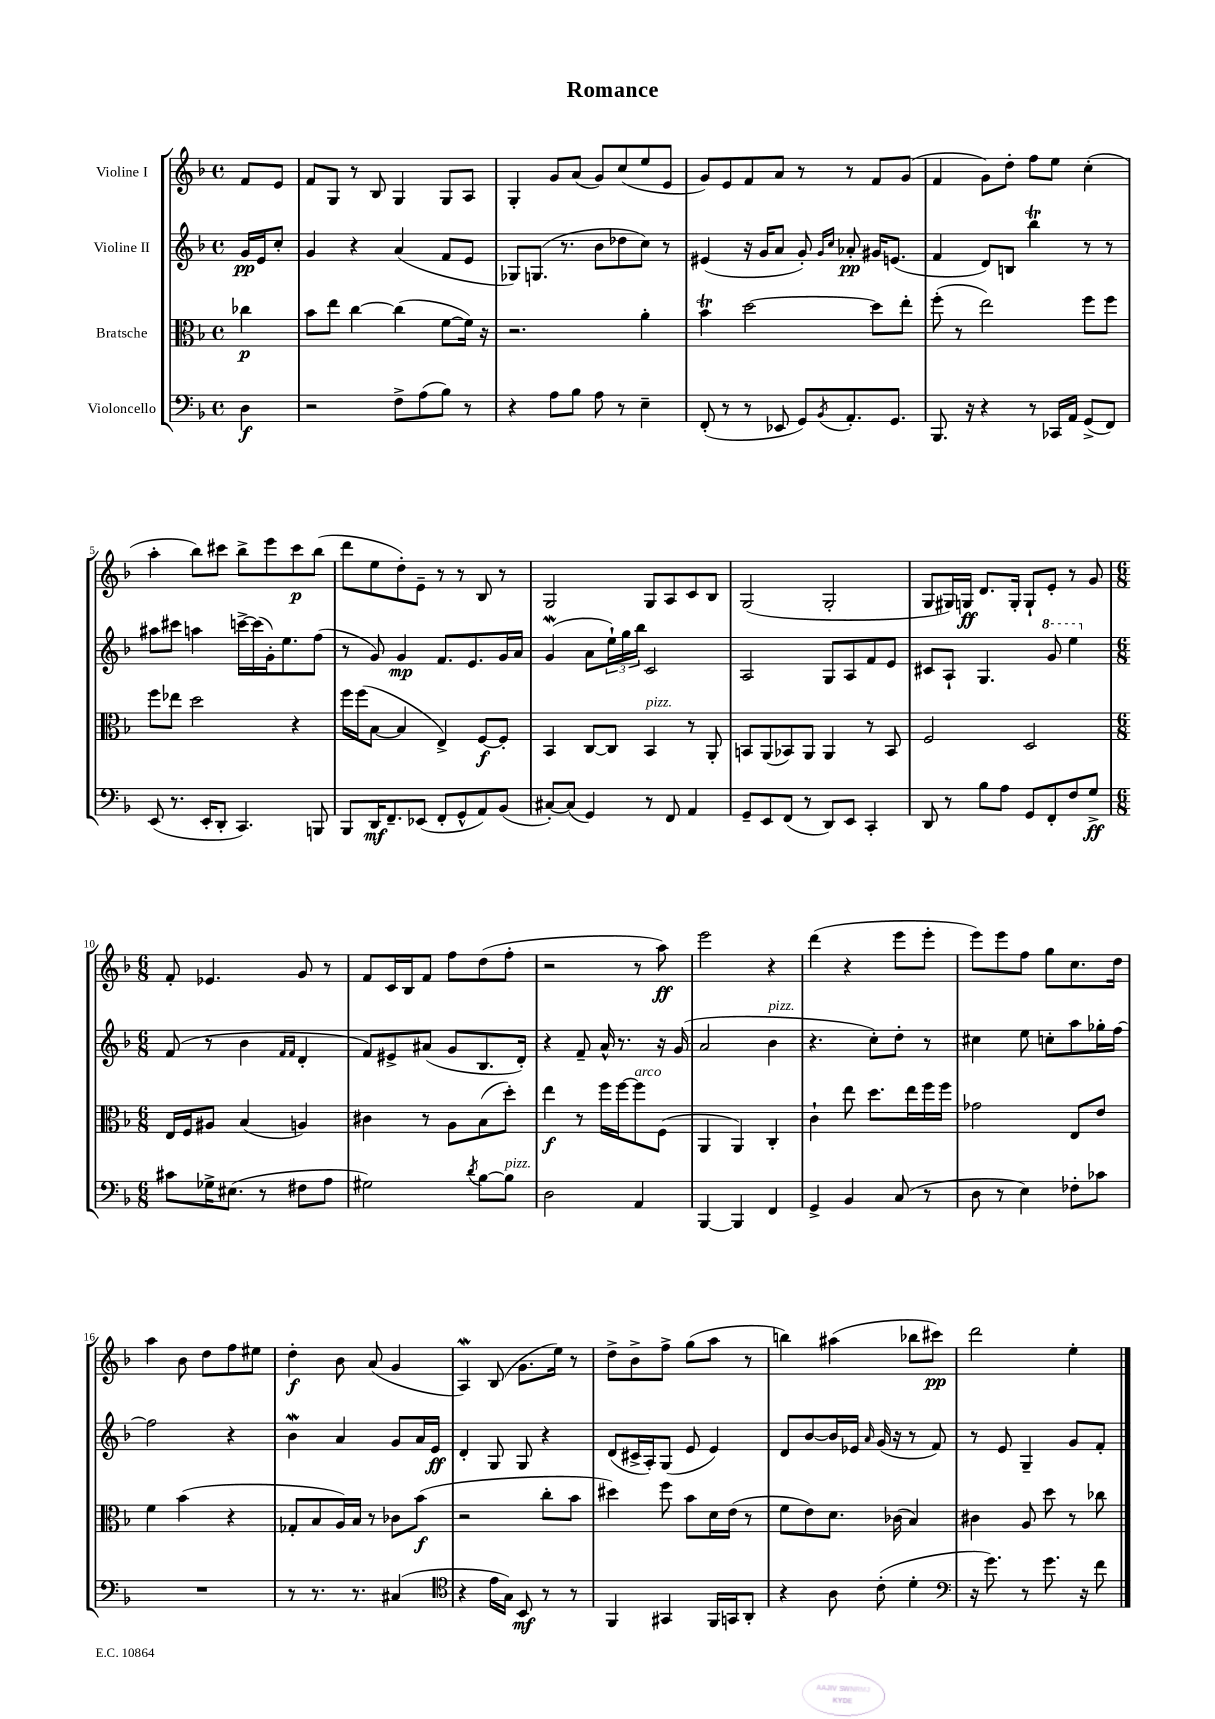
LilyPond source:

\header { title = "Romance" }
<<
\new StaffGroup <<
\new Staff = "s0" \with { instrumentName = "Violine I" } {
    \clef treble \key f \major \defaultTimeSignature \time 4/4 \partial 4
    f'8 e'8 |
    f'8 g8 r8 bes8 g4 g8 a8 |
    g4-. g'8 a'8( g'8) c''8( e''8 e'8 |
    g'8) e'8 f'8 a'8 r8 r8 f'8 g'8( |
    f'4 g'8) d''8-. f''8 e''8 c''4-.( |
    a''4-. bes''8) cis'''8 bes''8-> e'''8 cis'''8\p bes''8( |
    d'''8 e''8 d''8-.) e'8-- r8 r8 bes8 r8 |
    g2 g8 a8 c'8 bes8 |
    g2( g2-. |
    g8 gis16) g16\ff d'8. g16-. g8-! e'8-. r8 g'8 |
    \numericTimeSignature \time 6/8 f'8-. ees'4. g'8 r8 |
    f'8 c'16 bes16 f'8 f''8 d''8( f''8-. |
    r2 r8 a''8\ff) |
    e'''2 r4 |
    d'''4( r4 e'''8 e'''8-. |
    e'''8) e'''8 f''8 g''8 c''8. d''16 |
    a''4 bes'8 d''8 f''8 eis''8 |
    d''4-.\f bes'8 a'8( g'4 |
    a4\mordent) bes8( g'8. e''16) r8 |
    d''8-> bes'8-> f''8-> g''8( a''8 r8 |
    b''4) ais''4( bes''8 cis'''8\pp) |
    d'''2 e''4-. \bar "|." |
}
\new Staff = "s1" \with { instrumentName = "Violine II" } {
    \clef treble \key f \major \defaultTimeSignature \time 4/4 \partial 4
    g'16\pp e'16 c''8-. |
    g'4 r4 a'4( f'8 e'8 |
    ges8) g8.( r8. bes'8 des''8 c''8) r8 |
    eis'4( r16 g'16 a'8 g'8-.) \grace { g'16 c''16 } aes'8-.\pp gis'16 e'8.( |
    f'4 d'8) b8 bes''4\trill r8 r8 |
    ais''8 cis'''8 a''4 c'''16~-> c'''16( g'16-.) e''8. f''8( |
    r8 g'8) g'4\mp f'8. e'8. g'16 a'16 |
    g'4\mordent( a'8 \tuplet 3/2 { e''16-!) g''16 bes''16 } c'2 |
    a2 g8 a8 f'8 e'8 |
    cis'8 a8-! g4. \ottava #1 g''8 e'''4 \ottava #0 |
    \numericTimeSignature \time 6/8 f'8( r8 bes'4 \grace { f'16 f'16 } d'4-. |
    f'8) eis'8-> ais'8( g'8 bes8. d'16-.) |
    r4 f'8-- a'16-^ r8. r16 g'16( |
    a'2 bes'4^\markup { \italic "pizz." } |
    r4. c''8-.) d''8-. r8 |
    cis''4 e''8 c''8-. a''8 ges''16-. f''16~ |
    f''2 r4 |
    bes'4\mordent a'4 g'8 a'16 e'16\ff |
    d'4-. g8 g8 r4 |
    d'8( cis'16-> a16-.) g8( e'8 e'4) |
    d'8 bes'8~ bes'16 ees'16 \grace { a'16 } g'16( r16 r8 f'8) |
    r8 e'8 g4-- g'8 f'8-. \bar "|." |
}
\new Staff = "s2" \with { instrumentName = "Bratsche" } {
    \clef alto \key f \major \defaultTimeSignature \time 4/4 \partial 4
    ces''4\p |
    bes'8 e''8 c''4~ c''4( f'8~ f'16) r16 |
    r2. a'4-. |
    bes'4\trill d''2~ d''8 e''8-. |
    f''8-.( r8 e''2) f''8 f''8 |
    f''8 ees''8 d''2 r4 |
    f''16 f''16( bes8~ bes4 e4->) f8~\f f8-. |
    bes,4 c8~ c8 bes,4^\markup { \italic "pizz." } r8 a,8-. |
    b,8 a,8( bes,8) a,8 a,4 r8 bes,8 |
    f2 d2 |
    \numericTimeSignature \time 6/8 e16 f16 ais8 bes4( a4) |
    cis'4 r8 a8 bes8( d''8-.) |
    e''4\f r8 f''16 f''16~ f''8^\markup { \italic "arco" } f8( |
    a,4 a,4) c4-. |
    c'4-! e''8 d''8. e''16 f''16 f''16 |
    ges'2 e8 e'8 |
    f'4 bes'4( r4 |
    ges8-. bes8 a16) bes16 r8 ces'8 bes'8\f( |
    r2 c''8-. bes'8 |
    dis''4) f''8 bes'8 d'16 e'16( r8 |
    f'8 e'8) d'8. ces'16( bes4) |
    cis'4 a8 d''8 r8 ces''8 \bar "|." |
}
\new Staff = "s3" \with { instrumentName = "Violoncello" } {
    \clef bass \key f \major \defaultTimeSignature \time 4/4 \partial 4
    d4\f |
    r2 f8-> a8( bes8) r8 |
    r4 a8 bes8 a8 r8 e4-- |
    f,8-.( r8 r8 ees,8 g,8) \acciaccatura { bes,8 } a,8.-. g,8. |
    bes,,8. r16 r4 r8 ces,16 a,16 g,8->( f,8) |
    e,8( r8. e,16-. d,8-. c,4.) b,,8 |
    bes,,8 d,16\mf f,8.-- ees,8( f,8-. g,8-^ a,8) bes,8( |
    cis8~-.) cis8( g,4) r8 f,8 a,4 |
    g,8-- e,8 f,8( r8 d,8) e,8 c,4-. |
    d,8 r8 bes8 a8 g,8 f,8-. f8 g8->\ff |
    \numericTimeSignature \time 6/8 cis'8 ges16-> eis8.( r8 fis8 a8 |
    gis2) \acciaccatura { d'8 } bes8~ bes8^\markup { \italic "pizz." } |
    d2 a,4 |
    bes,,4~ bes,,4 f,4 |
    g,4-> bes,4 c8( r8 |
    d8 r8 e4) fes8-. ces'8 |
    R2. |
    r8 r8. r8. cis4( |
    \clef tenor r4 e'16 g16) bes,8\mf r8 r8 |
    f,4 gis,4 f,16 g,16 a,8-. |
    r4 a8 c'8-.( d'4-. |
    \clef bass r16 g'8.) r8 g'8. r16 f'8 \bar "|." |
}
>>
>>
